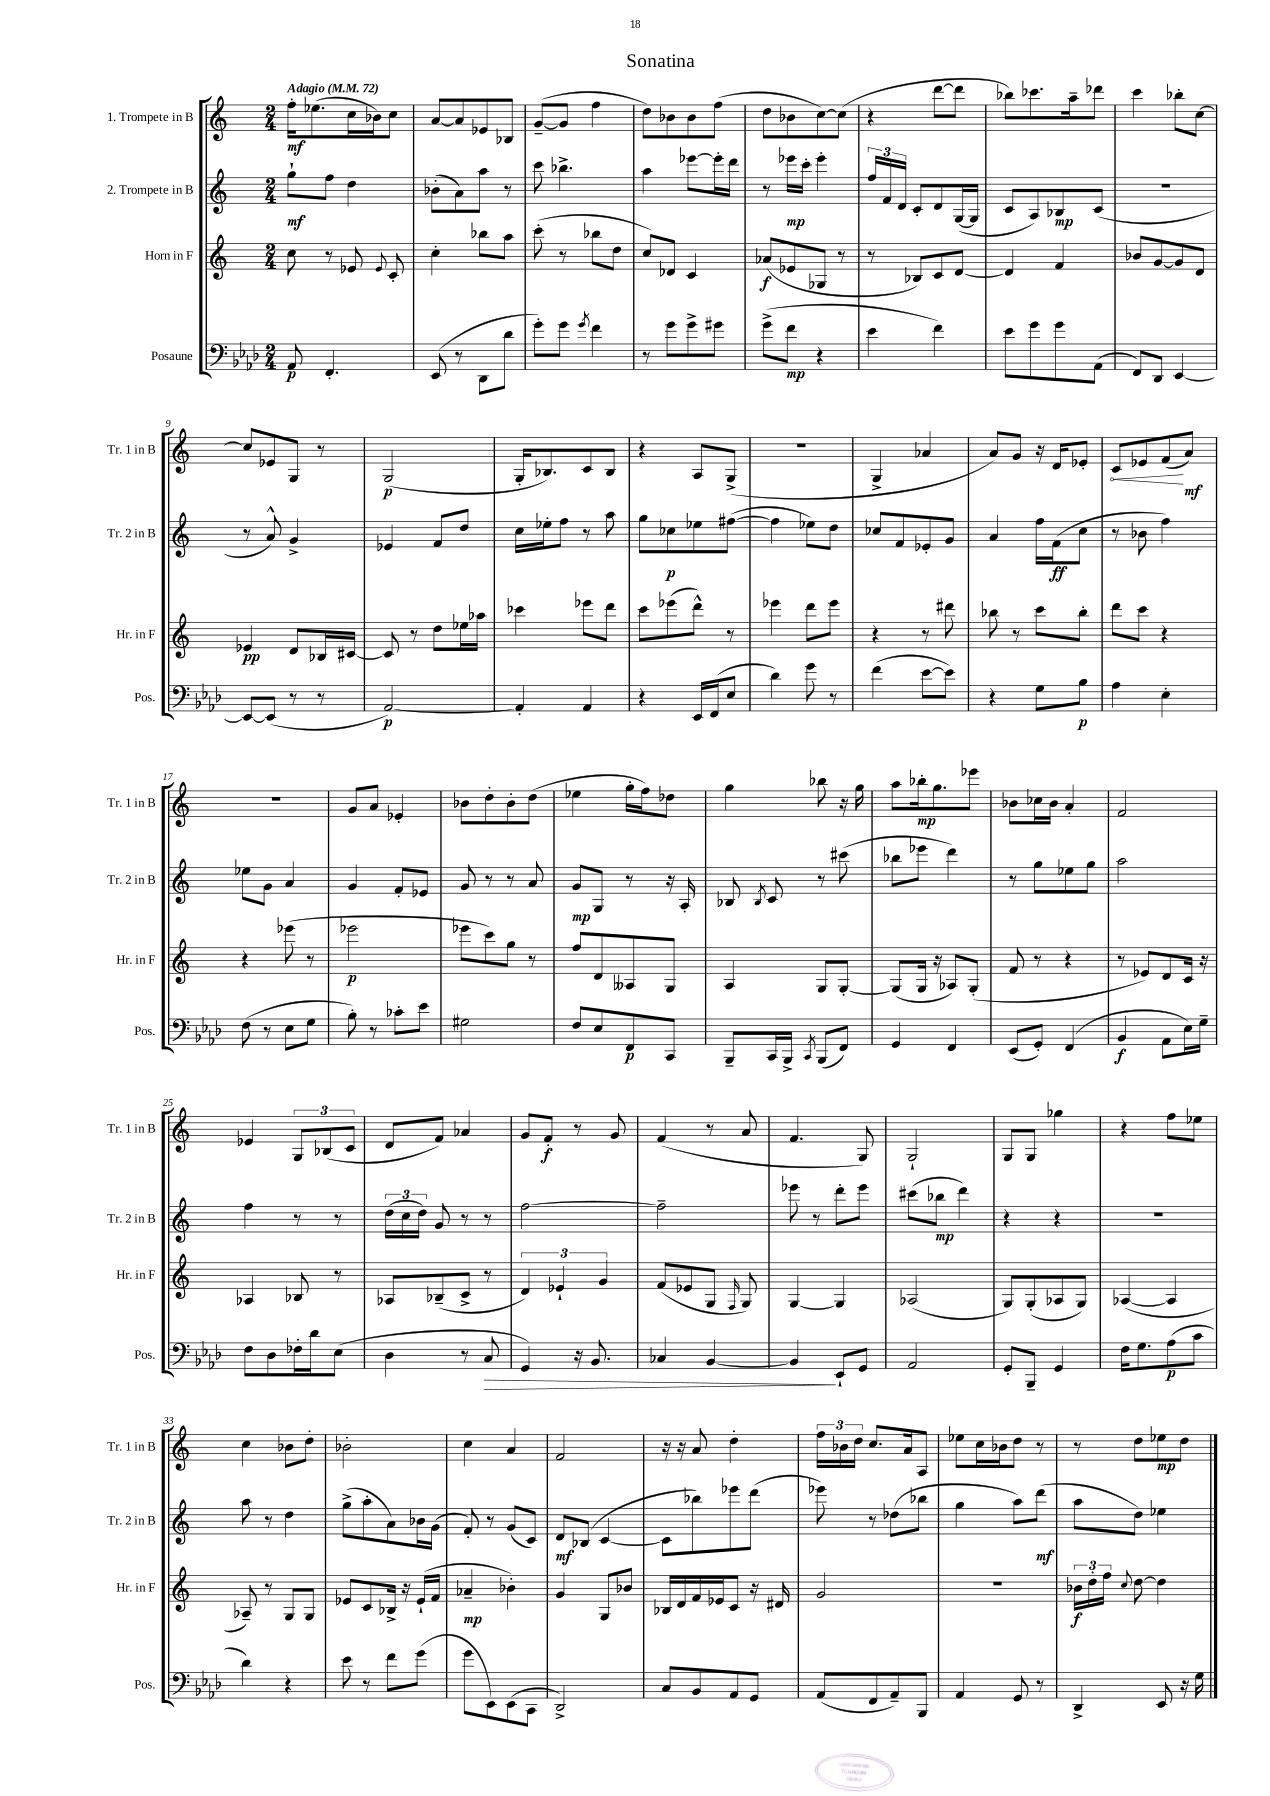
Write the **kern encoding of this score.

**kern	**kern	**kern	**kern
*staff4	*staff3	*staff2	*staff1
*clefF4	*clefG2	*clefG2	*clefG2
*k[b-e-a-d-]	*k[]	*k[]	*k[]
*M2/4	*M2/4	*M2/4	*M2/4
*MM72	*MM72	*MM72	*MM72
8AA-	8cc	8gg`	16ff'
.	.	.	(8.ee-
4.FF'	8r	8ff	.
.	8e-	4dd	16cc
.	.	.	16b-)
.	8qqe-	.	.
.	8c'	.	8cc
=	=	=	=
(8EE-	4cc'	(8b-'	[8a
8r	.	8a)	8a]
8DD-	8bb-	8aa	8e-
8d-	8aa	8r	8B-
=	=	=	=
8g')	(8ccc'	8ccc	([8g~
8g	8r	4.bb-^	8g]
8qg	.	.	.
4f	8bb-	.	4ff
.	8dd	.	.
=	=	=	=
8r	8cc)	4aa	8dd)
8g	8d-	.	8b-
8g^	4c	[8eee-	8b-
8g#	.	16eee-']	(8ff
.	.	16ddd	.
=	=	=	=
(8g^	(8a-	8r	8dd
8f	8e-	16eee-	8b-
.	.	16ccc'	.
4r	8G-	4eee-'	[8cc)
.	8r	.	(8cc]
=	=	=	=
4e-	8r	24ff	4r
.	.	24f	.
.	.	24d	.
.	8B-)	8c'	.
4f)	8c	8d	[8ddd
.	[8d	([16G	8ddd]
.	.	16G]	.
=	=	=	=
8e-	4d]	8c	8bb-)
8g	.	8A)	8.ccc-
8g	4f	8B-	.
.	.	.	16aa~
(8AA-	.	(8c	8ddd-
=	=	=	=
8FF)	8b-	2r	4ccc
8DD-	[8g	.	.
[4EE-	8g]	.	8bb-'
.	8d	.	[8cc
=	=	=	=
8EE-_	4e-	8r	8cc]
(8EE-]	.	8a^^)	8e-
8r	8d	4g^	8G
8r	16B-	.	8r
.	[16c#	.	.
=	=	=	=
[2AA-)	8c#]	4e-	(2G
.	8r	.	.
.	8dd	8f	.
.	16ee-	8dd	.
.	16aa-	.	.
=	=	=	=
4AA-']	4ccc-	16cc	16G'
.	.	16ee-'	8.B-)
.	.	8ff	.
4AA-	8eee-	8r	8c
.	8ddd	8aa	8B-
=	=	=	=
4r	8ccc	8gg	4r
.	(8eee-	8cc-	.
16EE-	8ddd^^)	8ee-	8A
(16FF	.	.	.
8E-	8r	([8ff#	(8G^
=	=	=	=
4d-)	4eee-	4ff#]	2r
8g	8ddd	8ee-)	.
8r	8eee-	8dd	.
=	=	=	=
(4f	4r	8cc-	4G^
.	.	8f	.
[8e-	8r	8e-'	4a-
8e-])	8ddd#	8g	.
=	=	=	=
4r	8bb-	4a	8a)
.	8r	.	8g
8G	8ccc	16ff	16r
.	.	(16f	16d
8B-	8bb-'	8cc	8e-'
=	=	=	=
4A-	8ddd	8r	8c
.	8ccc	8b-	8e-
4E-'	4r	4ff)	(8f
.	.	.	8a)
=	=	=	=
(8F	4r	8ee-	2r
8r	.	8g	.
8E-	(8eee-	4a	.
8G	8r	.	.
=	=	=	=
8B-')	2eee-	4g	8g
8r	.	.	8a
8c-'	.	8f'	4e-'
8e-	.	8e-	.
=	=	=	=
2G#	8eee-	8g	8b-
.	8ccc)	8r	8dd'
.	8gg	8r	8b-'
.	8r	8a	(8dd
=	=	=	=
8F	8ff	8g	4ee-
8E-	8d	8G	.
8FF	8A--	8r	16gg'
.	.	.	16ff)
8CC	8G	16r	8dd-
.	.	16A'	.
=	=	=	=
8BBB-~	4A	8B-	4gg
.	.	8qB-	.
16CC	.	8c	.
16BBB-^	.	.	.
8qCC	.	.	.
(8BBB-	8G	8r	8bb-
8FF)	[8G'	(8ccc#	16r
.	.	.	16gg
=	=	=	=
4GG	(8G]	8bb-	8aa
.	16G	8eee-	16bb-'
.	16r	.	8.gg
4FF	8A-)	4ddd)	.
.	(8G'	.	8eee-
=	=	=	=
(8EE-	8f	8r	8b-
8GG')	8r	8gg	16cc-
.	.	.	16b-
(4FF	4r	8ee-	4a'
.	.	8gg	.
=	=	=	=
4BB-	8r	2aa	2f
.	8e-)	.	.
8AA-	8d	.	.
16E-)	16c	.	.
16G~	16r	.	.
=	=	=	=
8F	4A-	4ff	4e-
8D-	.	.	.
16F-'	8B-	8r	12G
16d-	.	.	.
.	.	.	(12B-
(8E-	8r	8r	.
.	.	.	12c
=	=	=	=
4D-	8A-	(24dd	8d
.	.	24cc	.
.	.	24dd)	.
.	(8B-~	8g	8f)
8r	8c^	8r	4a-
8C	8r	8r	.
=	=	=	=
4GG)	6d)	[2ff	8g
.	.	.	8f'
.	6e-`	.	.
16r	.	.	8r
8.BB-	.	.	.
.	6g	.	.
.	.	.	8g
=	=	=	=
4C-	(8f	2ff~]	(4f
.	8e-	.	.
[4BB-	8G	.	8r
.	16qqF	.	.
.	8G)	.	8a
=	=	=	=
4BB-]	[4G	8eee-	4.f
.	.	8r	.
8EE-`	4G]	8ddd'	.
8GG	.	8eee-	8G)
=	=	=	=
2AA-	(2A-	(8ccc#	2G`
.	.	8bb-	.
.	.	4ddd)	.
=	=	=	=
8GG'	8G)	4r	8G
8BBB-~	(8G'	.	8G
4GG	8A-	4r	4gg-
.	8G)	.	.
=	=	=	=
16F	([4A-	2r	4r
8.G	.	.	.
(8A-	4A-]	.	8ff
8c	.	.	8ee-
=	=	=	=
4d-)	8A-~)	8aa	4cc
.	8r	8r	.
4r	8G	4dd	8b-
.	8G	.	8dd'
=	=	=	=
8e-	8e-	(8gg^	2b-'
8r	8c	8aa'	.
8f	16B-^	8a)	.
.	16r	.	.
(8g	(16e-`	16b-	.
.	16f	(16g	.
=	=	=	=
8g	4a-~	8f')	4cc
8EE-)	.	8r	.
(8EE-	4b-')	(8g	4a
8CC	.	8c)	.
=	=	=	=
2DD-^)	4g	8d	2f
.	.	(8B-	.
.	8G	[4c	.
.	8b-	.	.
=	=	=	=
8C	16B-	8c]	16r
.	16d	.	16r
8BB-	16f	8bb-)	8a
.	16e-	.	.
8AA-	8c	8eee-	4dd'
8GG	16r	(8ddd	.
.	16d#	.	.
=	=	=	=
(8AA-	2g	8eee-)	24ff
.	.	.	24b-
.	.	.	24dd
8FF	.	8r	8.cc
8AA-~)	.	(8dd-	.
.	.	.	16a
8BBB-	.	8bb-	8A
=	=	=	=
4AA-	2r	4gg	8ee-
.	.	.	16cc
.	.	.	16b-
8GG	.	8aa)	8dd
8r	.	(8ddd	8r
=	=	=	=
4DD-^	24b-	8aa	8r
.	24dd'	.	.
.	24ff	.	.
.	8qqcc	.	.
.	[8dd	8dd)	8dd
8EE-	4dd]	4ee-	8ee-
16r	.	.	8dd
16G	.	.	.
==	==	==	==
*-	*-	*-	*-
